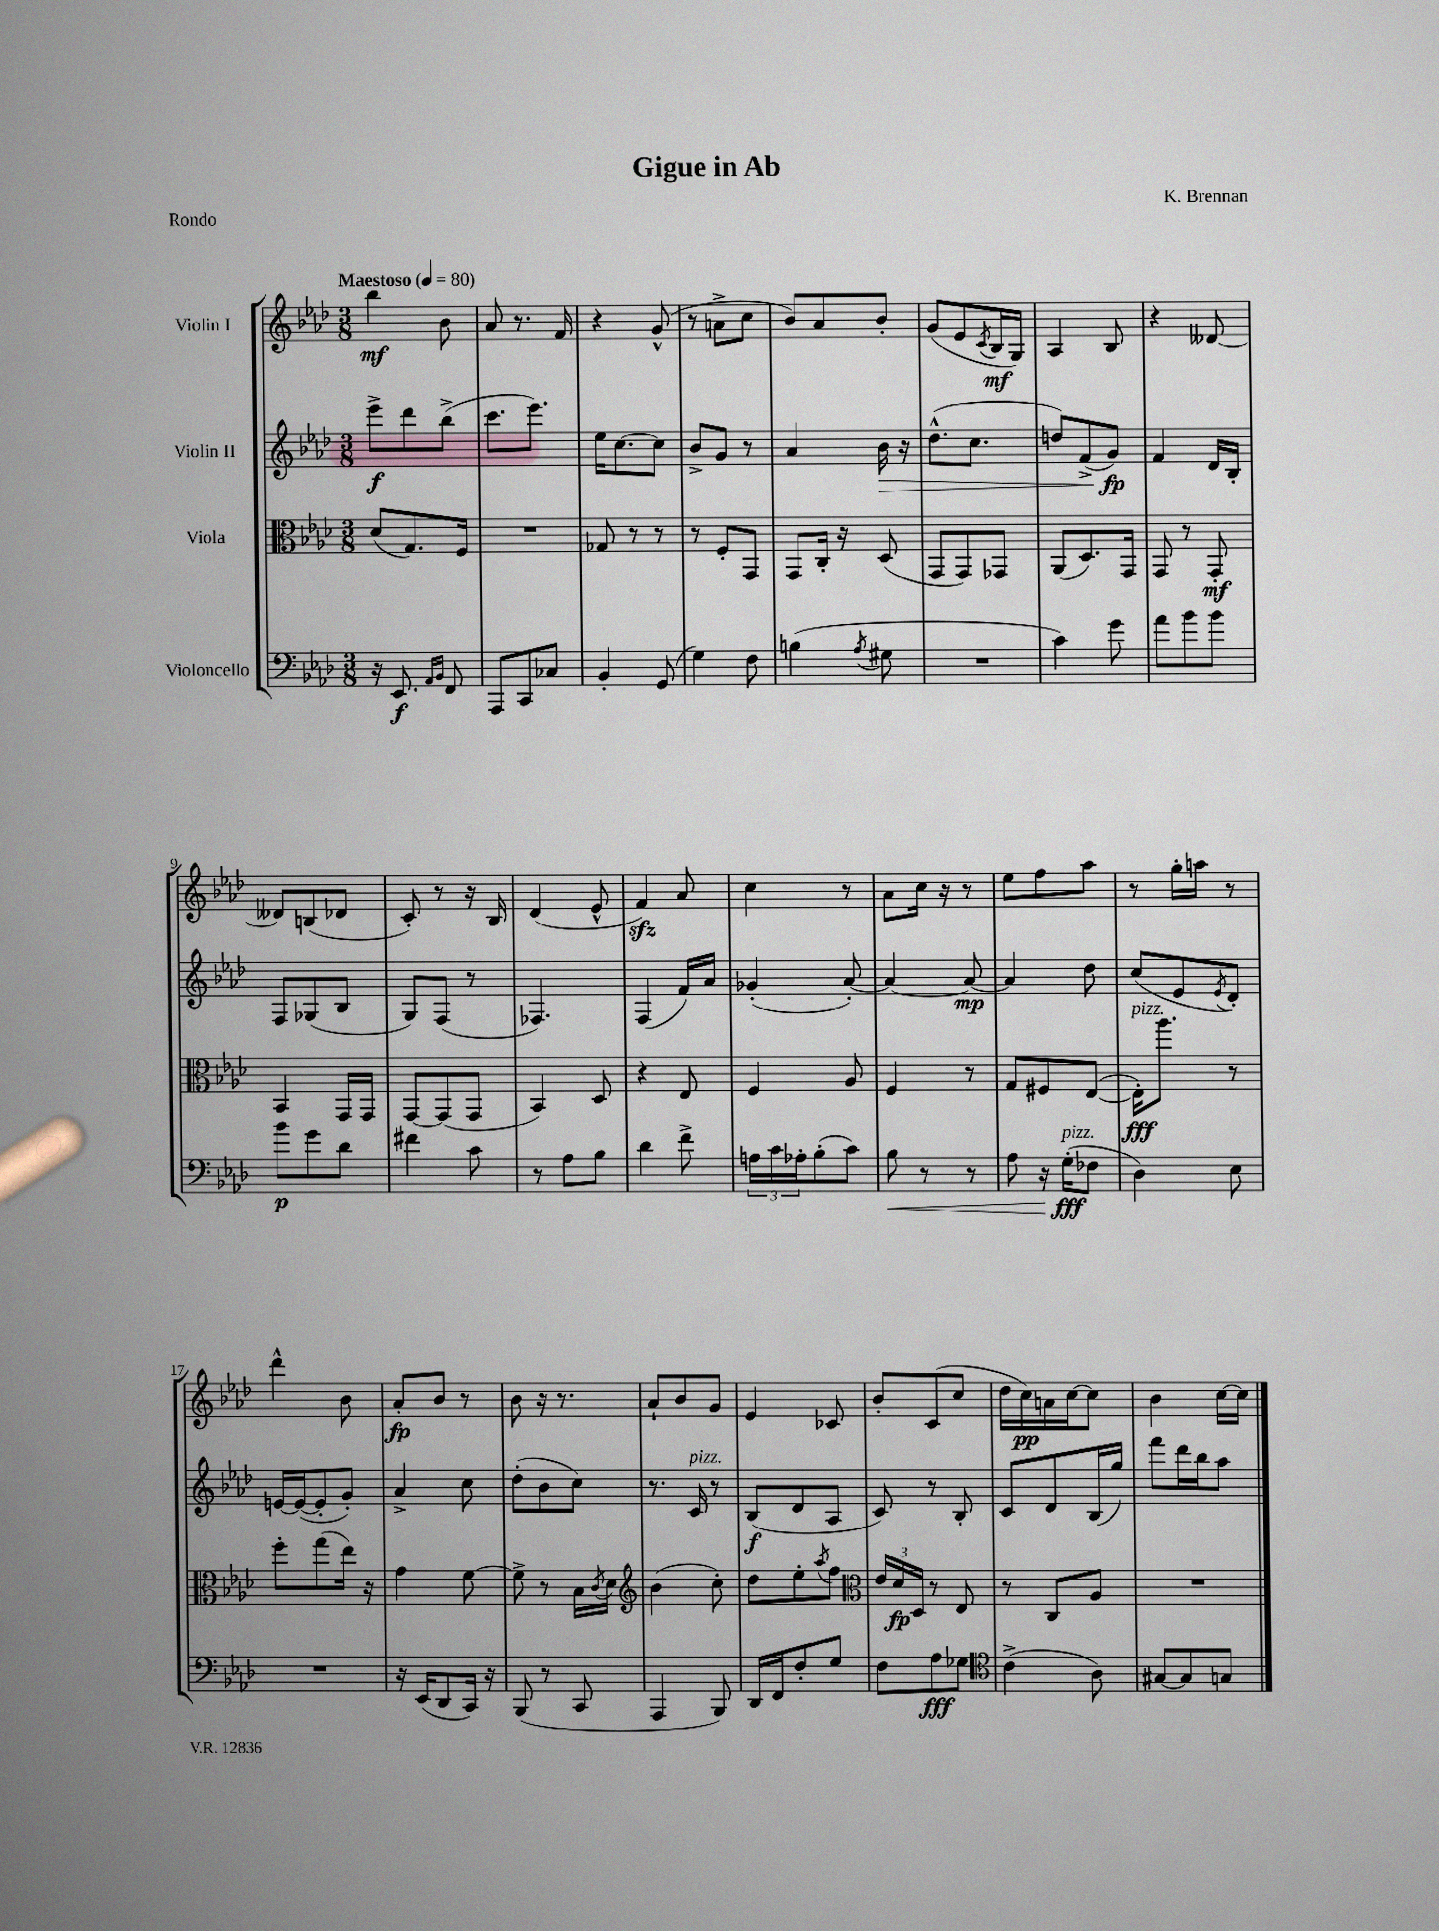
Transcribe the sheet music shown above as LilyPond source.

\header { title = "Gigue in Ab" composer = "K. Brennan" piece = "Rondo" }
<<
\new StaffGroup <<
\new Staff = "s0" \with { instrumentName = "Violin I" } {
    \clef treble \key aes \major \numericTimeSignature \time 3/8 \tempo "Maestoso" 4 = 80
    bes''4\mf bes'8 |
    aes'8 r8. f'16 |
    r4 g'8-^( |
    r8 a'8-> c''8 |
    bes'8) aes'8 bes'8-. |
    g'8( ees'8 \acciaccatura { c'8 } bes16\mf g16) |
    aes4 bes8 |
    r4 deses'8~ |
    deses'8 b8( des'8 |
    c'8-.) r8 r16 bes16 |
    des'4( ees'8-^ |
    f'4\sfz) aes'8 |
    c''4 r8 |
    aes'8 c''16 r16 r8 |
    ees''8 f''8 aes''8 |
    r8 g''16-. a''16 r8 |
    des'''4-^ bes'8 |
    aes'8-.\fp bes'8 r8 |
    bes'8 r16 r8. |
    aes'8-! bes'8 g'8 |
    ees'4 ces'8 |
    bes'8-. c'8( c''8 |
    des''16 c''16\pp) a'16 c''16~ c''8 |
    bes'4 c''16~ c''16 \bar "|." |
}
\new Staff = "s1" \with { instrumentName = "Violin II" } {
    \clef treble \key aes \major \numericTimeSignature \time 3/8
    ees'''8->\f des'''8 bes''8->( |
    c'''8. ees'''8.) |
    ees''16 c''8.~ c''8 |
    bes'8-> g'8 r8 |
    aes'4 bes'16\> r16 |
    des''8.-^( c''8. |
    d''8) f'8->( g'8\fp\!) |
    f'4 des'16 bes16-. |
    f8 ges8( bes8 |
    g8) f8( r8 |
    fes4.) |
    f4( f'16) aes'16 |
    ges'4-.( aes'8~-.) |
    aes'4~ aes'8~\mp |
    aes'4 des''8 |
    c''8( ees'8 \acciaccatura { ees'8 } des'8-.) |
    e'16~ e'16~( e'8-. g'8-.) |
    aes'4-> c''8 |
    des''8-.( bes'8 c''8) |
    r8. c'16^\markup { \italic "pizz." } r8 |
    bes8\f( des'8 aes8 |
    c'8) r8 bes8-. |
    c'8 des'8 bes16( g''16) |
    f'''8 des'''16 bes''16 aes''8 \bar "|." |
}
\new Staff = "s2" \with { instrumentName = "Viola" } {
    \clef alto \key aes \major \numericTimeSignature \time 3/8
    des'8( g8.) f16 |
    R4. |
    ges8 r8 r8 |
    r8 f8-. g,8 |
    g,8 c16-. r16 des8( |
    g,8 g,8) ges,8 |
    aes,8( des8.) g,16 |
    g,8 r8 g,8-.\mf |
    bes,4 g,16 g,16 |
    g,8~ g,8( g,8 |
    bes,4) des8 |
    r4 ees8 |
    f4 aes8 |
    f4 r8 |
    g8 fis8 ees8~( |
    ees16-.\fff^\markup { \italic "pizz." }) aes''8. r8 |
    f''8-. g''8( ees''16) r16 |
    g'4 f'8~ |
    f'8-> r8 bes16 \acciaccatura { c'8 } des'16 |
    \clef treble bes'4( c''8-.) |
    des''8 ees''8-. \acciaccatura { aes''8 } f''8 |
    \clef alto \tuplet 3/2 { ees'16 des'16\fp des16 } r8 ees8 |
    r8 c8 aes8 |
    R4. \bar "|." |
}
\new Staff = "s3" \with { instrumentName = "Violoncello" } {
    \clef bass \key aes \major \numericTimeSignature \time 3/8
    r16 ees,8.\f \grace { aes,16 bes,16 } f,8 |
    aes,,8 c,8 ces8 |
    bes,4-. g,8( |
    g4) f8 |
    b4( \acciaccatura { aes8 } gis8 |
    R4. |
    c'4) g'8 |
    aes'8 bes'8 bes'8 |
    bes'8\p g'8 des'8 |
    fis'4 c'8 |
    r8 aes8 bes8 |
    des'4 f'8-> |
    \tuplet 3/2 { a16 c'16 aes16-. } bes8-.( c'8) |
    bes8\< r8 r8 |
    aes8 r16 g16-.\fff\!^\markup { \italic "pizz." }( fes8 |
    des4) ees8 |
    R4. |
    r16 ees,16( des,8 c,16) r16 |
    bes,,8( r8 c,8 |
    aes,,4 bes,,8) |
    des,16 f,16 f8-. g8 |
    f8 aes8\fff ges8 |
    \clef tenor c'4->( aes8) |
    gis8~ gis8 g8 \bar "|." |
}
>>
>>
